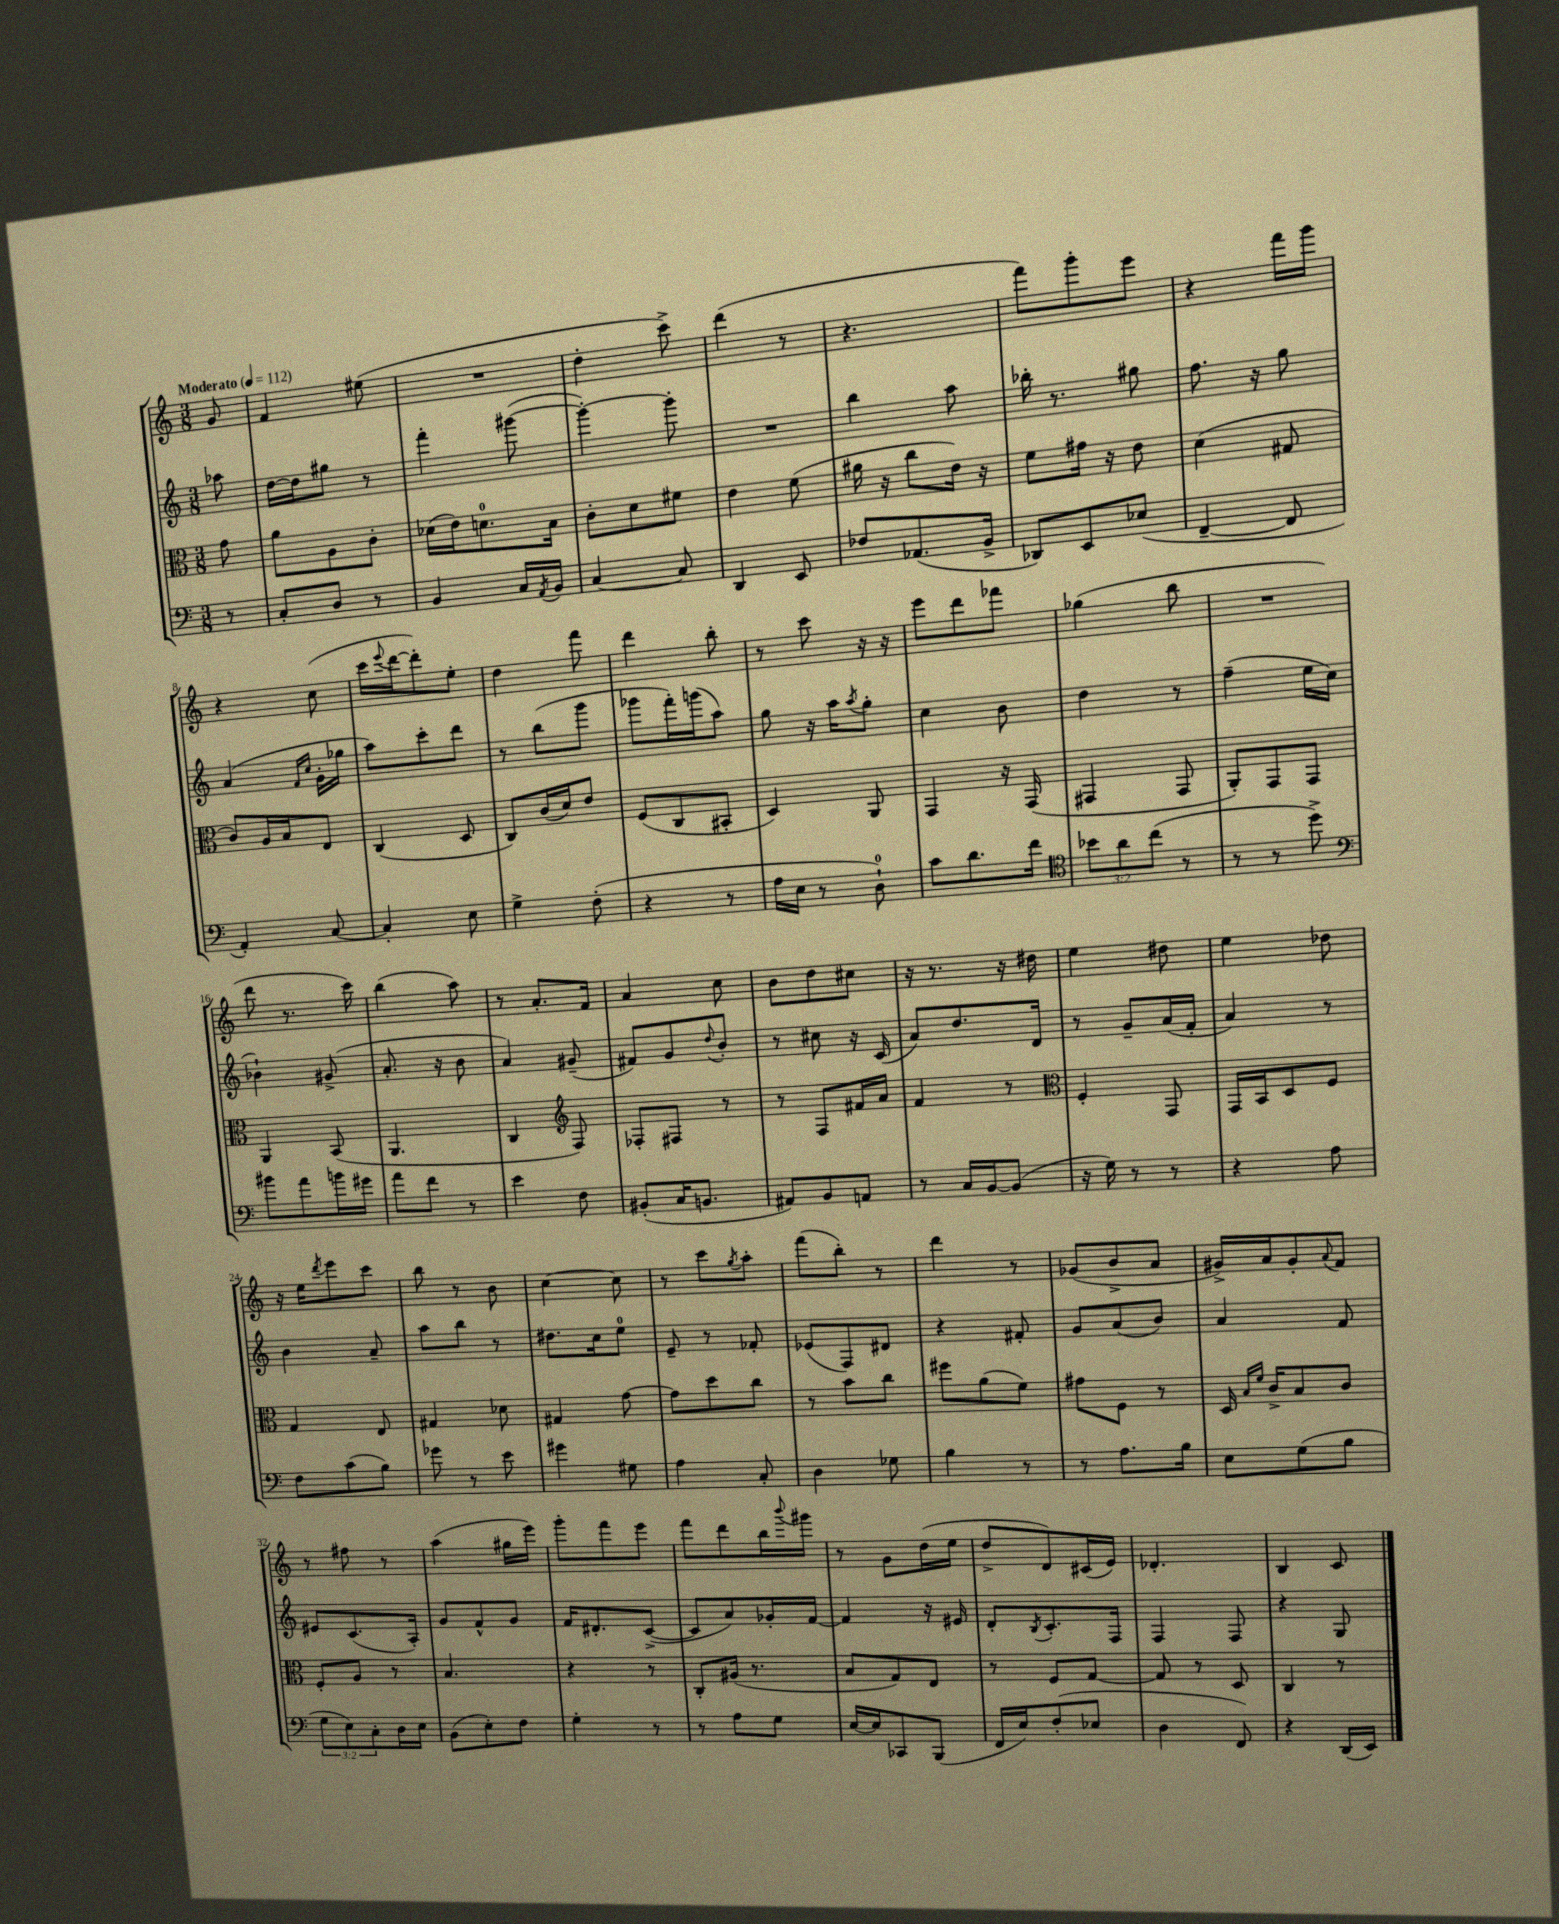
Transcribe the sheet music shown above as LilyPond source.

<<
\new StaffGroup <<
\new Staff = "s0" {
    \clef treble \key c \major \numericTimeSignature \time 3/8 \partial 8 \tempo "Moderato" 4 = 112
    g'8 |
    f'4 eis''8( |
    R4. |
    d''4-. c'''8->) |
    d'''4( r8 |
    r4. |
    f'''8) g'''8-. e'''8 |
    r4 f'''16 g'''16 |
    r4 c''8( |
    c'''16 \appoggiatura { e'''8 } d'''16~ d'''8-.) e''8-. |
    d''4 f'''8 |
    d'''4 b''8-. |
    r8 c'''8 r16 r16 |
    e'''8 d'''8 fes'''8 |
    ges''4( b''8 |
    R4. |
    d'''8 r8. c'''16) |
    b''4( a''8) |
    r8 a'8.-. f'16 |
    a'4 c''8 |
    b'8 d''8 cis''8 |
    r16 r8. r16 dis''16 |
    e''4 dis''8 |
    e''4 des''8 |
    r16 e''16 \acciaccatura { d'''8 } e'''8 c'''8 |
    b''8 r8 b'8 |
    c''4~ c''8 |
    r8 c'''8 \acciaccatura { g''8 } a''8-. |
    f'''8( b''8-.) r8 |
    d'''4 r8 |
    ges'8( b'8-> a'8 |
    gis'16->) a'16 gis'8-. \appoggiatura { a'8 } f'8 |
    r8 fis''8 r8 |
    a''4( gis''16 e'''16) |
    g'''8-. f'''8 e'''8 |
    f'''8 d'''8 b''16 \appoggiatura { b'''8 } gis'''16 |
    r8 g'8 d''16( e''16 |
    d''8-> d'8) cis'16( e'16) |
    des'4.-. |
    b4 c'8 \bar "|." |
}
\new Staff = "s1" {
    \clef treble \key c \major \numericTimeSignature \time 3/8 \partial 8
    aes''8 |
    d''16~ d''16 gis''8 r8 |
    f'''4-. gis'''8~( |
    gis'''4~-.) gis'''8-. |
    R4. |
    b''4 a''8 |
    bes''16-. r8. gis''8 |
    f''8. r16 g''8 |
    a'4( \grace { f'16 c''16 } g'16-. ges''16 |
    a''8) c'''8-. d'''8 |
    r8 b''8( g'''8 |
    ges'''8 f'''16-.) g'''16( a''8) |
    g''8 r16 a''16 \acciaccatura { a''8 } g''8-. |
    c''4 b'8 |
    d''4 r8 |
    f''4--( e''16 c''16 |
    bes'4-!) gis'8->( |
    a'8.-. r16 b'8 |
    a'4) gis'8--( |
    fis'8) g'8 \appoggiatura { d''8 } b'8-. |
    r8 cis''8 r16 c'16( |
    a'8) d''8. d'16 |
    r8 g'8-- a'16( f'16-. |
    a'4) r8 |
    b'4 a'8-- |
    a''8 b''8 r8 |
    dis''8. c''16 e''8-0 |
    e'8-- r8 fes'8-. |
    ees'8( f8) dis'8 |
    r4 fis'8-. |
    g'8 a'8( b'8) |
    a'4 f'8 |
    eis'8 c'8.( a16-.) |
    g'8 f'8-^ g'8 |
    f'16 dis'8.-. c'8~->( |
    c'8 a'8) ges'16-. f'16~ |
    f'4 r16 eis'16 |
    d'8-. \acciaccatura { b8 } c'8.-. f16 |
    f4 f8 |
    r4 g8 \bar "|." |
}
\new Staff = "s2" {
    \clef alto \key c \major \numericTimeSignature \time 3/8 \partial 8
    g'8 |
    a'8 a8 c'8-. |
    des'16( e'16) d'8.-0 b16 |
    c'8-. d'8 fis'8 |
    e'4 f'8( |
    ais'16 r16 c''8 e'16) r16 |
    f'8 gis'16 r16 e'8 |
    d'4( gis8 |
    c'8) a16 b16 e8 |
    c4( d8 |
    c8) c'16( d'16) e'8 |
    f8( c8 bis,8-. |
    d4) a,8 |
    g,4 r16 g,16( |
    gis,4 gis,8 |
    a,8-.) g,8 g,8 |
    a,4 b,8( |
    a,4. |
    c4 \clef treble f8) |
    fes8-. fis8 r8 |
    r8 f8 fis'16 a'16 |
    f'4 r8 |
    \clef alto f4-. g,8 |
    g,16 b,16 d8 f8 |
    g4 e8 |
    gis4 des'8 |
    gis4 g'8~ |
    g'8 d''8 c''8 |
    r8 b'8 c''8 |
    fis''8 a'8( f'8) |
    gis'8 f8 r8 |
    d16 \grace { b16 f'16 } c'16-> b8 c'8 |
    f8-. a8 r8 |
    b4. |
    r4 r8 |
    c8-. ais16( r8. |
    b8 g8) e8 |
    r8 f8 g8~ |
    g8 r8 d8 |
    c4 r8 \bar "|." |
}
\new Staff = "s3" {
    \clef bass \key c \major \numericTimeSignature \time 3/8 \override Staff.TupletNumber.text = #tuplet-number::calc-fraction-text \partial 8
    r8 |
    c8-. d8 r8 |
    b,4 c16 \acciaccatura { a,8 } b,16 |
    c4~ c8 |
    d,4 e,8 |
    fes8 aes,8.( b,16-> |
    des,8) e,8 ees8( |
    f,4~-- f,8 |
    a,4-.) c8~ |
    c4-. e8 |
    g4-> f8-.( |
    r4 r8 |
    a16 e16 r8 d8-0-!) |
    c'8 d'8. f'16 |
    \clef tenor \tuplet 3/2 { bes'8 a'8 c''8( } r8 |
    r8 r8 d''8->) |
    \clef bass bis'8 a'8 b'16 gis'16 |
    a'8 f'8 r8 |
    e'4 f8 |
    bis,8-.( c16 b,8. |
    ais,8) b,8 a,8 |
    r8 c16 b,16~ b,8( |
    r16 g16) r8 r8 |
    r4 a8 |
    f8 c'8( b8) |
    ges'8 r8 e'8 |
    gis'4 gis8 |
    a4 c8-. |
    d4 ges8 |
    b4 r8 |
    r8 a8. b16 |
    e8 g8( b8 |
    \tuplet 3/2 { g8 e8) c8-. } d16 e16 |
    b,8( e8-.) f8 |
    g4-. r8 |
    r8 a8 g8 |
    e16~ e16 ces,8 b,,8( |
    f,16 e16) f8-.( ees8 |
    d4 f,8) |
    r4 d,16( e,16) \bar "|." |
}
>>
>>
